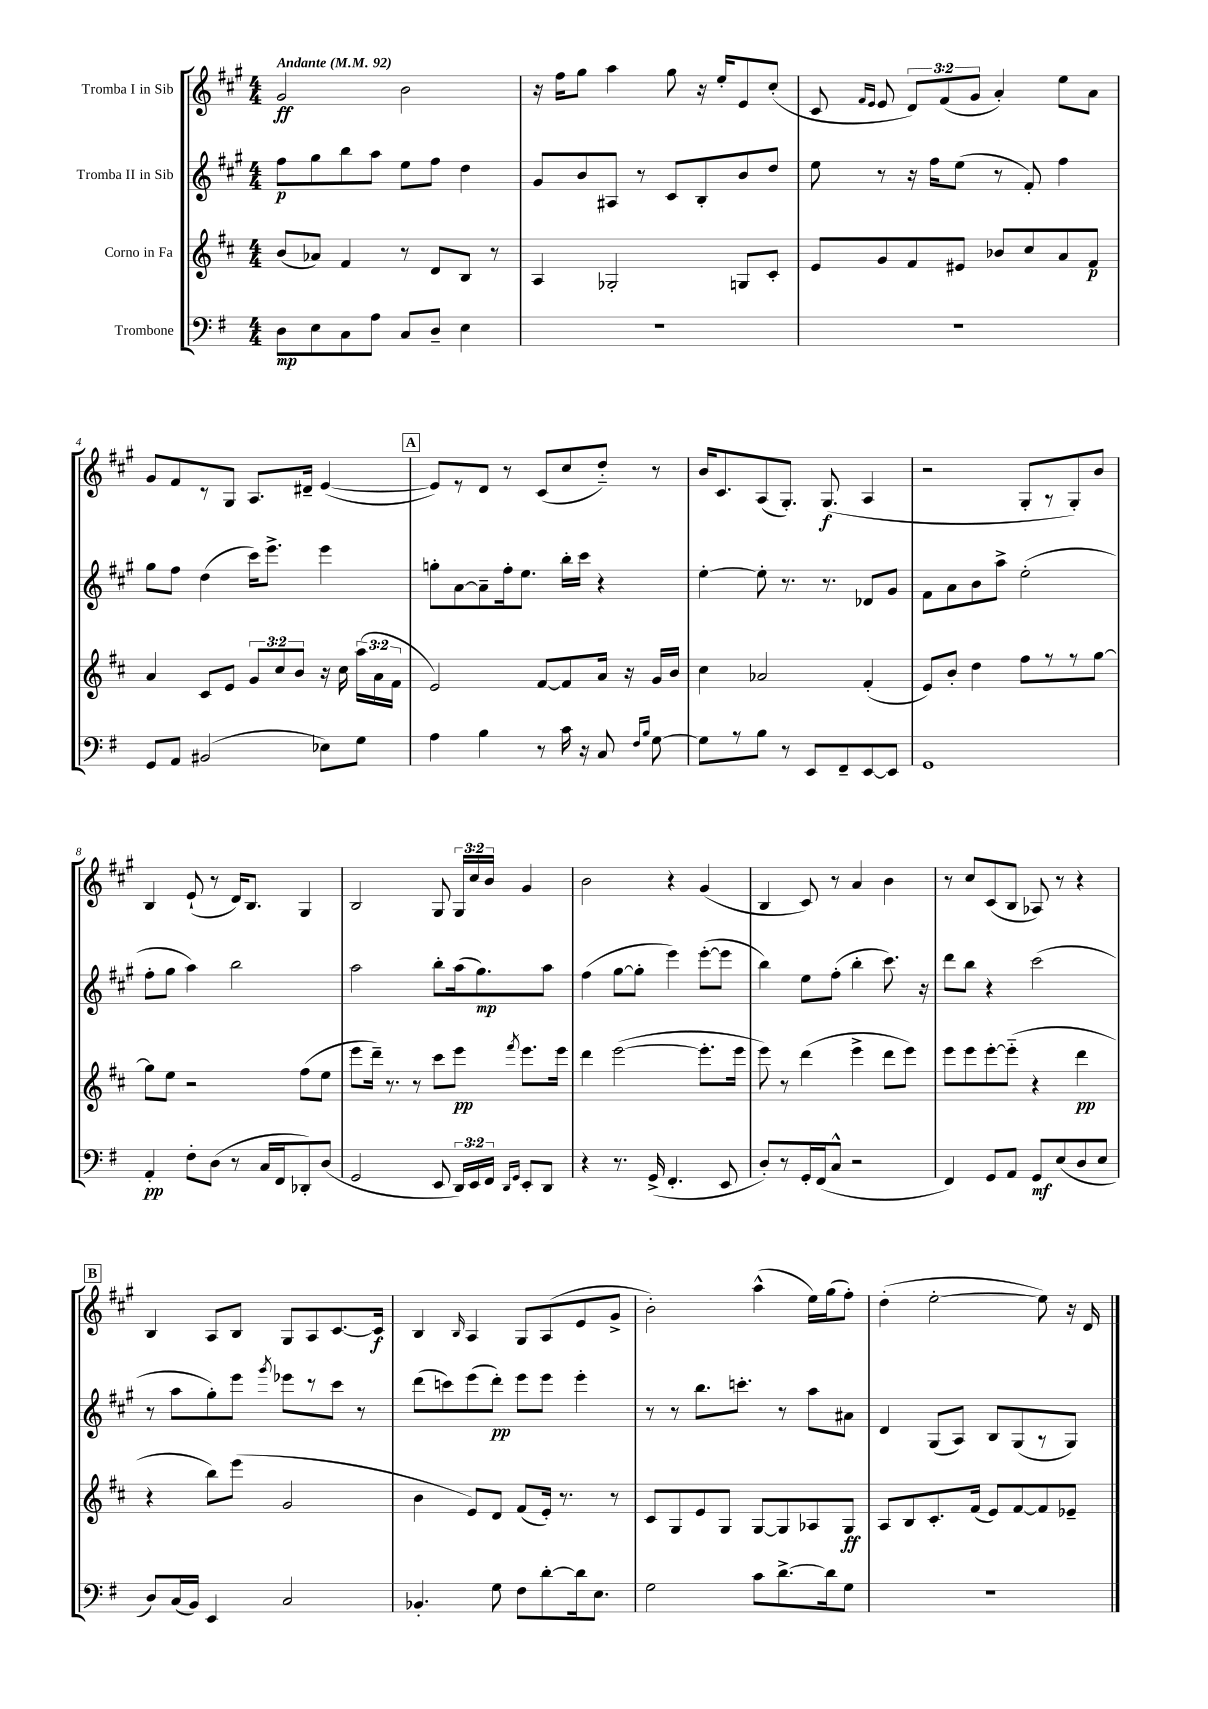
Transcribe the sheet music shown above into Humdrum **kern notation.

**kern	**dynam	**kern	**dynam	**kern	**dynam	**kern	**dynam
*part4	*part4	*part3	*part3	*part2	*part2	*part1	*part1
*staff4	*staff4	*staff3	*staff3	*staff2	*staff2	*staff1	*staff1
*I"Trombone	*	*I"Corno in Fa	*	*I"Tromba II in Sib	*	*I"Tromba I in Sib	*
*clefF4	*	*clefG2	*	*clefG2	*	*clefG2	*
*k[f#]	*	*k[f#c#]	*	*k[f#c#g#]	*	*k[f#c#g#]	*
*M4/4	*	*M4/4	*	*M4/4	*	*M4/4	*
*MM92	*	*MM92	*	*MM92	*	*MM92	*
=1	=1	=1	=1	=1	=1	=1	=1
!	!	!	!	!	!	!LO:TX:a:B:t=Andante	!
8D\L	mp	(8b/L	.	8ff#\L	p	2g#/	ff
8E\	.	8a-X/J)	.	8gg#\	.	.	.
8C\	.	4f#/	.	8bb\	.	.	.
8A\J	.	.	.	8aa\J	.	.	.
8C/L	.	8r	.	8ee\L	.	2b\	.
8D~/J	.	8d/L	.	8ff#\J	.	.	.
4E\	.	8B/J	.	4dd\	.	.	.
.	.	8r	.	.	.	.	.
=2	=2	=2	=2	=2	=2	=2	=2
1r	.	4A/	.	8g#/L	.	16r	.
.	.	.	.	.	.	16ff#\KL	.
.	.	.	.	8b/	.	8gg#\J	.
.	.	2G-X'/	.	8A#X/J	.	4aa\	.
.	.	.	.	8r	.	.	.
.	.	.	.	8c#/L	.	8gg#\	.
.	.	.	.	8B'/	.	16r	.
.	.	.	.	.	.	16ee'/KL	.
.	.	8Gn/L	.	8b/	.	8e/	.
.	.	8c#'/J	.	8dd/J	.	(8cc#'/J	.
=3	=3	=3	=3	=3	=3	=3	=3
1r	.	8e/L	.	8ee\	.	8c#/	.
.	.	.	.	.	.	16qqf#/LL	.
.	.	.	.	.	.	16qqe/JJ	.
.	.	8g/	.	8r	.	8e/	.
.	.	8f#/	.	16r	.	12d/L)	.
.	.	.	.	16ff#\KL	.	.	.
.	.	.	.	.	.	(12f#/	.
.	.	8e#X/J	.	(8ee\J	.	.	.
.	.	.	.	.	.	12g#/J	.
.	.	8b-X/L	.	8r	.	4a'/)	.
.	.	8cc#/	.	8f#'/)	.	.	.
.	.	8a/	.	4ff#\	.	8ee\L	.
.	.	8f#/J	p	.	.	8a\J	.
!!LO:LB:g=z
=4	=4	=4	=4	=4	=4	=4	=4
8GG/L	.	4a/	.	8gg#\L	.	8g#/L	.
8AA/J	.	.	.	8ff#\J	.	8f#/	.
(2BB#X/	.	8c#/L	.	(4dd\	.	8r	.
.	.	8e/J	.	.	.	8G#/J	.
.	.	12g/L	.	16ccc#\KL)	.	8.A/L	.
.	.	.	.	8.eee^\J	.	.	.
.	.	12cc#/	.	.	.	.	.
.	.	12b/J	.	.	.	.	.
.	.	.	.	.	.	16d#X~/Jk	.
8E-X\L)	.	16r	.	4eee\	.	([4e/	.
.	.	16cc#\	.	.	.	.	.
8G\J	.	(24aa\LL	.	.	.	.	.
.	.	24a\	.	.	.	.	.
.	.	24f#\JJ	.	.	.	.	.
!!LO:REH:place=s1:t=A
=5	=5	=5	=5	=5	=5	=5	=5
4A\	.	2e/)	.	8ggn'\L	.	8e/L])	.
.	.	.	.	[8a\	.	8r	.
4B\	.	.	.	8a~\]	.	8d/J	.
.	.	.	.	16ff#'\k	.	8r	.
.	.	.	.	8.ee\J	.	.	.
8r	.	[8f#/L	.	.	.	(8c#/L	.
16c\	.	8f#/]	.	16bb'\LL	.	8cc#/	.
16r	.	.	.	16ccc#\JJ	.	.	.
8C/	.	16a/Jk	.	4r	.	8dd/J)	.
.	.	16r	.	.	.	.	.
16qqF#/LL	.	.	.	.	.	.	.
16qqB/JJ	.	.	.	.	.	.	.
[8G\	.	16g/LL	.	.	.	8r	.
.	.	16b/JJ	.	.	.	.	.
=6	=6	=6	=6	=6	=6	=6	=6
8G\L]	.	4cc#\	.	[4ee'\	.	16b/KL	.
.	.	.	.	.	.	8.c#/	.
8r	.	.	.	.	.	.	.
8B\J	.	2a-X/	.	8ee'\]	.	(8A/	.
8r	.	.	.	8.r	.	8.G#'/J)	.
8EE/L	.	.	.	.	.	.	.
.	.	.	.	8.r	.	(8.G#/	f
8FF#~/	.	.	.	.	.	.	.
[8EE/	.	(4f#'/	.	8d-X/L	.	4A/	.
8EE/J]	.	.	.	8g#/J	.	.	.
=7	=7	=7	=7	=7	=7	=7	=7
1GG	.	8e/L)	.	8f#\L	.	2r	.
.	.	8b'/J	.	8a\	.	.	.
.	.	4dd\	.	8b\	.	.	.
.	.	.	.	8aa^\J	.	.	.
.	.	8ff#\L	.	(2ee'\	.	8G#'/L	.
.	.	8r	.	.	.	8r	.
.	.	8r	.	.	.	8G#'/)	.
.	.	[8gg\J	.	.	.	8b/J	.
!!LO:LB:g=z
=8	=8	=8	=8	=8	=8	=8	=8
4AA'/	pp	8gg\L]	.	8ff#'\L	.	4B/	.
.	.	8ee\J	.	8gg#\J	.	.	.
8F#'\L	.	2r	.	4aa\)	.	(8e`/	.
(8D\J	.	.	.	.	.	8r	.
8r	.	.	.	2bb\	.	16d/KL)	.
.	.	.	.	.	.	8.B/J	.
16C/LL	.	.	.	.	.	.	.
16FF#/J	.	.	.	.	.	.	.
8DD-X'/)	.	(8ff#\L	.	.	.	4G#/	.
(8D/J	.	8ee\J	.	.	.	.	.
=9	=9	=9	=9	=9	=9	=9	=9
2GG/	.	8eee\L	.	2aa\	.	2B/	.
.	.	16ddd~\Jk)	.	.	.	.	.
.	.	8.r	.	.	.	.	.
.	.	8r	.	.	.	.	.
8EE/	.	8ccc#\L	.	8bb'\L	.	8G#/	.
24DD/LL)	.	8eee\J	pp	(16aa\k	.	24G#/LL	.
24EE/	.	.	.	.	.	24cc#/	.
.	.	.	.	8.gg#\)	mp	.	.
24FF#/JJ	.	.	.	.	.	24b/JJ	.
16qqDD/LL	.	.	.	.	.	.	.
16qqGG/JJ	.	8qfff#/	.	.	.	.	.
8EE'/L	.	8.eee\L	.	.	.	4g#/	.
8DD/J	.	.	.	8aa\J	.	.	.
.	.	16eee\Jk	.	.	.	.	.
=10	=10	=10	=10	=10	=10	=10	=10
4r	.	4ddd\	.	(4ff#\	.	2b\	.
8.r	.	([2eee\	.	[8gg#\L	.	.	.
.	.	.	.	8gg#'\J]	.	.	.
(16GG^/	.	.	.	.	.	.	.
4.FF#'/	.	.	.	4eee\)	.	4r	.
.	.	8.eee'\L]	.	([8eee'\L	.	(4g#/	.
8EE/	.	.	.	8eee\J]	.	.	.
.	.	16eee\Jk	.	.	.	.	.
=11	=11	=11	=11	=11	=11	=11	=11
8D'/L)	.	8eee\)	.	4bb\)	.	4B/	.
8r	.	8r	.	.	.	.	.
16GG'/L	.	(4ddd\	.	8ee\L	.	8c#/)	.
(16FF#/J	.	.	.	.	.	.	.
8C^^/J	.	.	.	(8ff#'\J	.	8r	.
2r	.	4eee^\	.	4bb'\	.	4a/	.
.	.	8ddd\L	.	8.ccc#\)	.	4b\	.
.	.	8eee\J)	.	.	.	.	.
.	.	.	.	16r	.	.	.
=12	=12	=12	=12	=12	=12	=12	=12
4FF#/)	.	8eee\L	.	8ddd\L	.	8r	.
.	.	8eee\	.	8bb\J	.	8cc#/L	.
8GG/L	.	[8eee'\	.	4r	.	(8c#/	.
8AA/J	.	(8eee\J]	.	.	.	8B/J	.
8GG/L	mf	4r	.	(2ccc#\	.	8A-X/)	.
(8E/	.	.	.	.	.	8r	.
8D/	.	4ddd\	pp	.	.	4r	.
8E/J	.	.	.	.	.	.	.
!!LO:LB:g=z
!!LO:REH:place=s1:t=B
=13	=13	=13	=13	=13	=13	=13	=13
8D/L)	.	4r	.	8r	.	4B/	.
(16C/L	.	.	.	8aa\L	.	.	.
16BB/JJ)	.	.	.	.	.	.	.
4EE/	.	8bb\L)	.	8gg#'\)	.	8A/L	.
.	.	(8eee\J	.	8eee\J	.	8B/J	.
.	.	.	.	8qggg#/	.	.	.
2C/	.	2g/	.	8eee-X\L	.	8G#/L	.
.	.	.	.	8r	.	8A/	.
.	.	.	.	8ccc#\J	.	[8.c#/	.
.	.	.	.	8r	.	.	.
.	.	.	.	.	.	16c#/Jk]	f
=14	=14	=14	=14	=14	=14	=14	=14
4.BB-X'/	.	4b\	.	(8ddd\L	.	4B/	.
.	.	.	.	8cccn\)	.	.	.
.	.	.	.	.	.	16qqB/	.
.	.	8e/L)	.	(8eee\	.	4A/	.
8G\	.	8d/J	.	8ddd'\J)	pp	.	.
8F#\L	.	(8f#/L	.	8eee\L	.	8G#/L	.
[8d'\	.	16e'/Jk)	.	8eee\J	.	(8A/	.
.	.	8.r	.	.	.	.	.
16d\k]	.	.	.	4eee'\	.	8e/	.
8.E\J	.	.	.	.	.	.	.
.	.	8r	.	.	.	8g#^/J	.
=15	=15	=15	=15	=15	=15	=15	=15
2G\	.	8c#/L	.	8r	.	2b'\)	.
.	.	8G/	.	8r	.	.	.
.	.	8e/	.	8.bb\L	.	.	.
.	.	8G/J	.	.	.	.	.
.	.	.	.	8.cccn'\J	.	.	.
8c\L	.	[8G/L	.	.	.	(4aa^^\	.
[8.d^\	.	8G/]	.	8r	.	.	.
.	.	8A-X/	.	8aa\L	.	16ee\LL)	.
16d\k]	.	.	.	.	.	(16gg#\J	.
8G\J	.	8G/J	ff	8a#X\J	.	8ff#'\J)	.
=16	=16	=16	=16	=16	=16	=16	=16
1r	.	8A/L	.	4d/	.	(4dd'\	.
.	.	8B/	.	.	.	.	.
.	.	8.c#'/	.	(8G#/L	.	[2ee'\	.
.	.	.	.	8A/J)	.	.	.
.	.	(16f#/Jk	.	.	.	.	.
.	.	8e/L)	.	8B/L	.	.	.
.	.	[8f#/	.	(8G#/	.	.	.
.	.	8f#/]	.	8r	.	8ee\])	.
.	.	8e-X~/J	.	8G#/J)	.	16r	.
.	.	.	.	.	.	16d/	.
==	==	==	==	==	==	==	==
*-	*-	*-	*-	*-	*-	*-	*-
